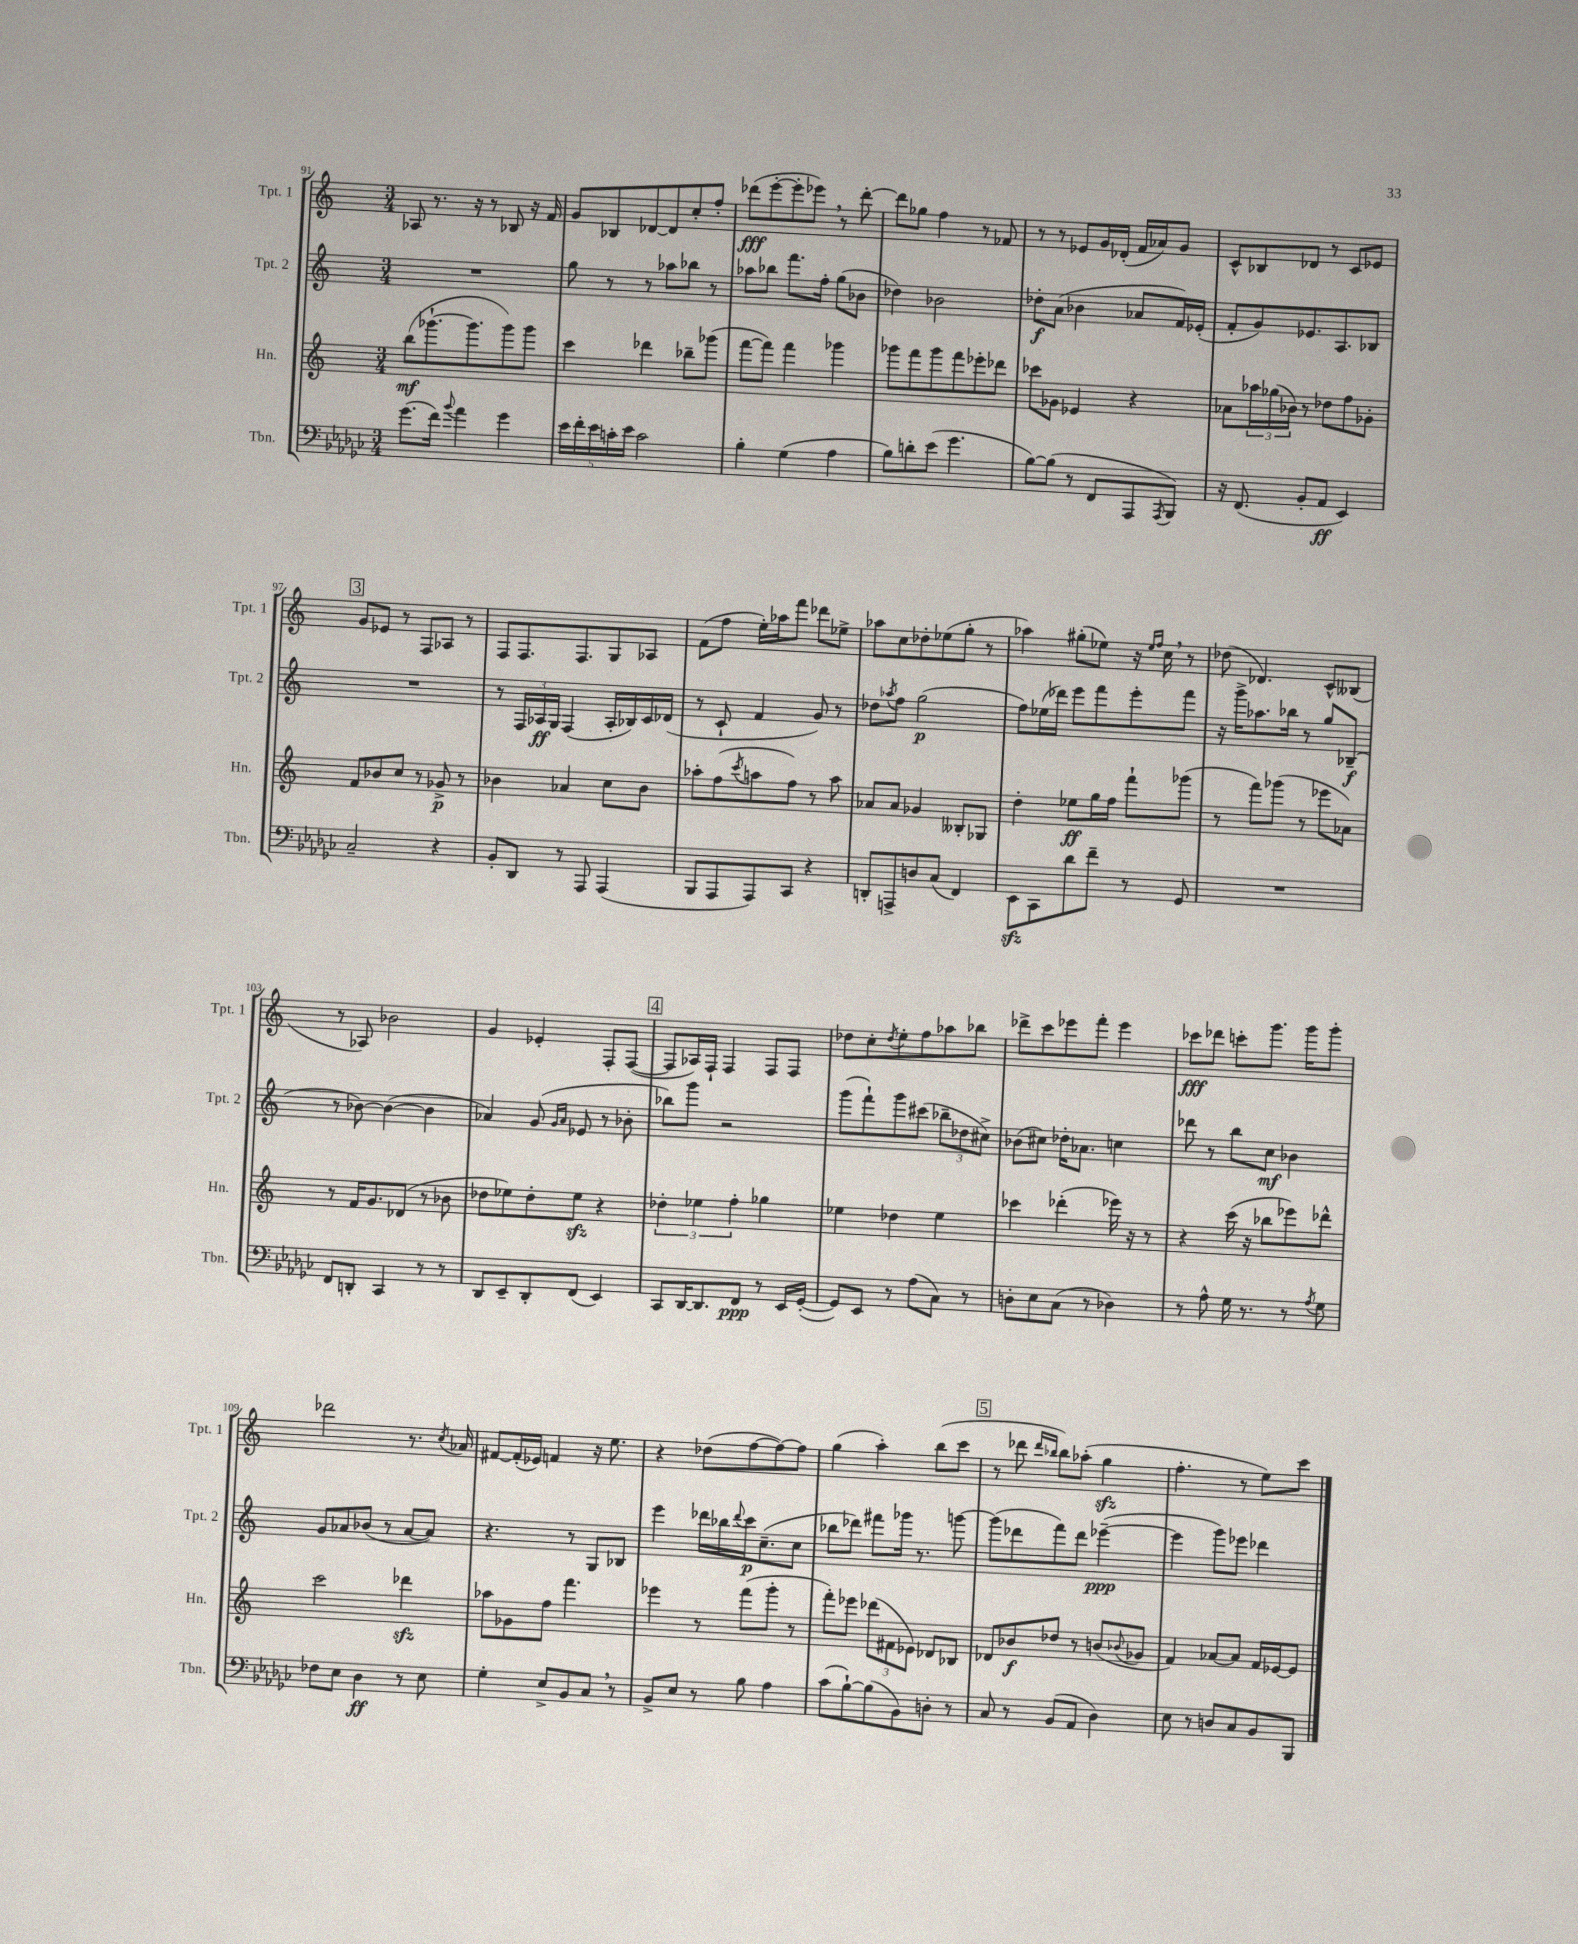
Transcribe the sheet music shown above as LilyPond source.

<<
\new StaffGroup <<
\new Staff = "s0" \with { instrumentName = "Tpt. 1" shortInstrumentName = "Tpt. 1" } {
    \clef treble \key c \major \numericTimeSignature \time 3/4
    aes8 r8. r16 r8 bes8 r16 f'16 |
    g'8 bes8 des'8~ des'8 c''8-. f''8-. |
    des'''8\fff( e'''8~-. e'''8-. ees'''8) \breathe r8 des'''8~-. |
    des'''8 ges''8 f''4 r8 fes'8 |
    r8 r8 ees'8 g'16 des'16-.( f'16 aes'16) g'8 |
    c'8-^ bes8 des'8 r8 c'8 ees'8 |
    \mark \markup { \box "3" } g'8 ees'8 r8 f8 aes8 r8 |
    f8 f8. f8. g8 aes8 |
    f'8( f''8 e''16-.) aes''16 f'''8 des'''8 ees''8-> |
    aes''8 c''8 des''8-. ees''8( g''8-. r8 |
    aes''4) gis''8-.( ees''8) r16 \grace { ees''16 f''16 } c''16 \breathe r8 |
    des''8( des'4.) c'8-^ beses8( |
    r8 aes8) bes'2 |
    g'4 ees'4-. f8-. f8~( |
    \mark \markup { \box "4" } f8 aes16) f16-! f4 f8 f8 |
    des''8 c''8-. \acciaccatura { des''8 } e''8-. f''8 aes''8 bes''8 |
    des'''8-> c'''8 ees'''8 f'''8-. ees'''4 |
    ces'''8\fff des'''8 c'''8-. g'''8. g'''16 g'''8-. |
    des'''2 r8. \acciaccatura { c''8 } aes'16 |
    fis'8~ fis'16-.( ees'16) f'4 r16 e''8. |
    r4 des''8( f''8~ f''8~) f''8 |
    g''4( a''4-.) b''8( c'''8 |
    \mark \markup { \box "5" } r8 des'''8 \grace { des'''16 bes''16 } bes''8) aes''8-.( g''4\sfz |
    f''4.-. r8 e''8) c'''8 \bar "|." |
}
\new Staff = "s1" \with { instrumentName = "Tpt. 2" shortInstrumentName = "Tpt. 2" } {
    \clef treble \key c \major \numericTimeSignature \time 3/4
    R2. |
    g''8 r8 r8 aes''8 bes''8 r8 |
    aes''8 bes''8 f'''8. f''16-. g''8( bes'8 |
    des''4) bes'2 |
    des''8-.\f a'8( bes'4 aes'8 f'16) ees'16-.( |
    f'8-. g'8) ees'8. a8. bes8 |
    \mark \markup { \box "3" } R2. |
    r8 \tuplet 3/2 { f16 aes16\ff g16 } f4( aes16-. bes16) c'16 des'16( |
    r8 c'8-! f'4 g'8) r8 |
    des''8 \acciaccatura { aes''8 } f''8 g''2\p( |
    f''8) ees''16( des'''16) e'''8 f'''8 e'''8-. f'''8 |
    r16 g'''16-> aes''8. bes''16 r8 g''8 bes8--\f( |
    r8 bes'8~) bes'4~( bes'4 |
    aes'4) g'8( \grace { g'16 aes'16 } ees'8 r8 bes'8-. |
    \mark \markup { \box "4" } bes''8) g'''8 r2 |
    g'''8( f'''8-!) g'''8 cis'''8( \tuplet 3/2 { bes''8-- des''8 cis''8->) } |
    bes'8( cis''8) des''16-. aes'8. c''4 |
    des'''8 r8 b''8 c''8\mf bes'4 |
    g'8 aes'8 bes'8( r8 aes'8~ aes'8) |
    r4. r8 g8 bes8 |
    e'''4 des'''16 bes''16 \appoggiatura { des'''8 } c'''16\p c''8.--( c''8 |
    bes''8 des'''8) fis'''8 ges'''16 r8. g'''8~ |
    \mark \markup { \box "5" } g'''8( des'''8 f'''8) des'''8 ees'''4~--\ppp( |
    ees'''4 g'''8) ees'''8 des'''4 \bar "|." |
}
\new Staff = "s2" \with { instrumentName = "Hn." shortInstrumentName = "Hn." } {
    \clef treble \key c \major \numericTimeSignature \time 3/4
    b''8\mf( ges'''8.~-! ges'''8. ges'''8) ges'''8 |
    c'''4 des'''4 bes''8-- ges'''8( |
    f'''8~ f'''8) f'''4 ges'''4 |
    ges'''8 f'''8 ges'''8 f'''8 ees'''8-. des'''8 |
    ces'''8 ges'8 ees'4 r4 |
    aes'8 \tuplet 3/2 { aes''16 ges''16( bes'16) } r8 des''8 f''8 ges'8-. |
    \mark \markup { \box "3" } f'8 bes'8 c''8 r8 ges'8->\p r8 |
    bes'4 aes'4 c''8 bes'8 |
    aes''8-. f''8( \acciaccatura { c'''8 } a''8 f''8) r8 a''8 |
    aes'8 aes'8 ges'4 beses8-. ges8 |
    d''4-. ees''8\ff g''16 f''16 f'''8-! ges'''8( |
    r8 f'''8) ges'''8( r8 ees'''8 aes'8) |
    r8 f'16 g'8. des'8( r8 bes'8 |
    des''8 ees''8) des''8-. ees''8\sfz r4 |
    \mark \markup { \box "4" } \tuplet 3/2 { des''4-. ees''4 f''4-. } ges''4 |
    ees''4 des''4 ees''4 |
    ces'''4 des'''4-.( ees'''16) r16 r8 |
    r4 c'''16( r16 bes''8 ees'''8) des'''8-^ |
    c'''2 des'''4\sfz |
    aes''8 ges'8 f''8 f'''4. |
    ees'''4 r8 f'''8( g'''8-. r8 |
    f'''8-.) ees'''8 \tuplet 3/2 { des'''8( fis'8 ees'8) } des'8 bes8 |
    \mark \markup { \box "5" } des'8 bes'8\f des''8 r8 b'8( \appoggiatura { bes'8 } ges'8 |
    f'4) aes'8~ aes'8 f'16 ees'16~ ees'8 \bar "|." |
}
\new Staff = "s3" \with { instrumentName = "Tbn." shortInstrumentName = "Tbn." } {
    \clef bass \key ges \major \numericTimeSignature \time 3/4
    ges'8.( f'16) \appoggiatura { bes'8 } aes'4 ges'4 |
    \tuplet 5/4 { ees'16 f'16-. ees'16 c'16-. ees'16 } c'2 |
    bes4-. ges4( aes4 |
    bes8) d'8-. ees'8( ges'4. |
    bes8~) bes8( r8 f,8 aes,,8 \acciaccatura { aes,,8 } bes,,8) |
    r16 f,8.( bes,8-. aes,8\ff ees,4) |
    \mark \markup { \box "3" } ces2-- r4 |
    bes,8-. des,8 r8 aes,,8 aes,,4( |
    bes,,8 aes,,8 aes,,8) ces,8 r4 |
    d,8-. a,,8-> d8 ces8( f,4) |
    ees,8\sfz ces,8 des'8 f'8-- r8 ges,8 |
    R2. |
    f,8 d,8-. ces,4 r8 r8 |
    des,8 ees,8-- des,8-. f,8( ees,4) |
    \mark \markup { \box "4" } ces,8 des,16~ des,8. f,8\ppp r8 ees,16 ges,16~-.( |
    ges,8) ees,8 r8 aes8( ces8) r8 |
    d8-. ees8 ces8( r8 des4) |
    r8 aes8-^ ges16 r8. r8 \acciaccatura { aes8 } ges8 |
    fes8 ees8 des4\ff r8 ees8 |
    ges4-. ees8-> bes,8 ces8 \breathe r8 |
    bes,8-> ees8 r8 bes8 aes4 |
    ces'8( bes8~-!) bes8( bes,8) d8-. r8 |
    \mark \markup { \box "5" } ces8 r8 bes,8( aes,8 des4) |
    ees8 r8 d8 ces8 bes,8 bes,,8 \bar "|." |
}
>>
>>
\layout { \context { \Score currentBarNumber = #91 } }
